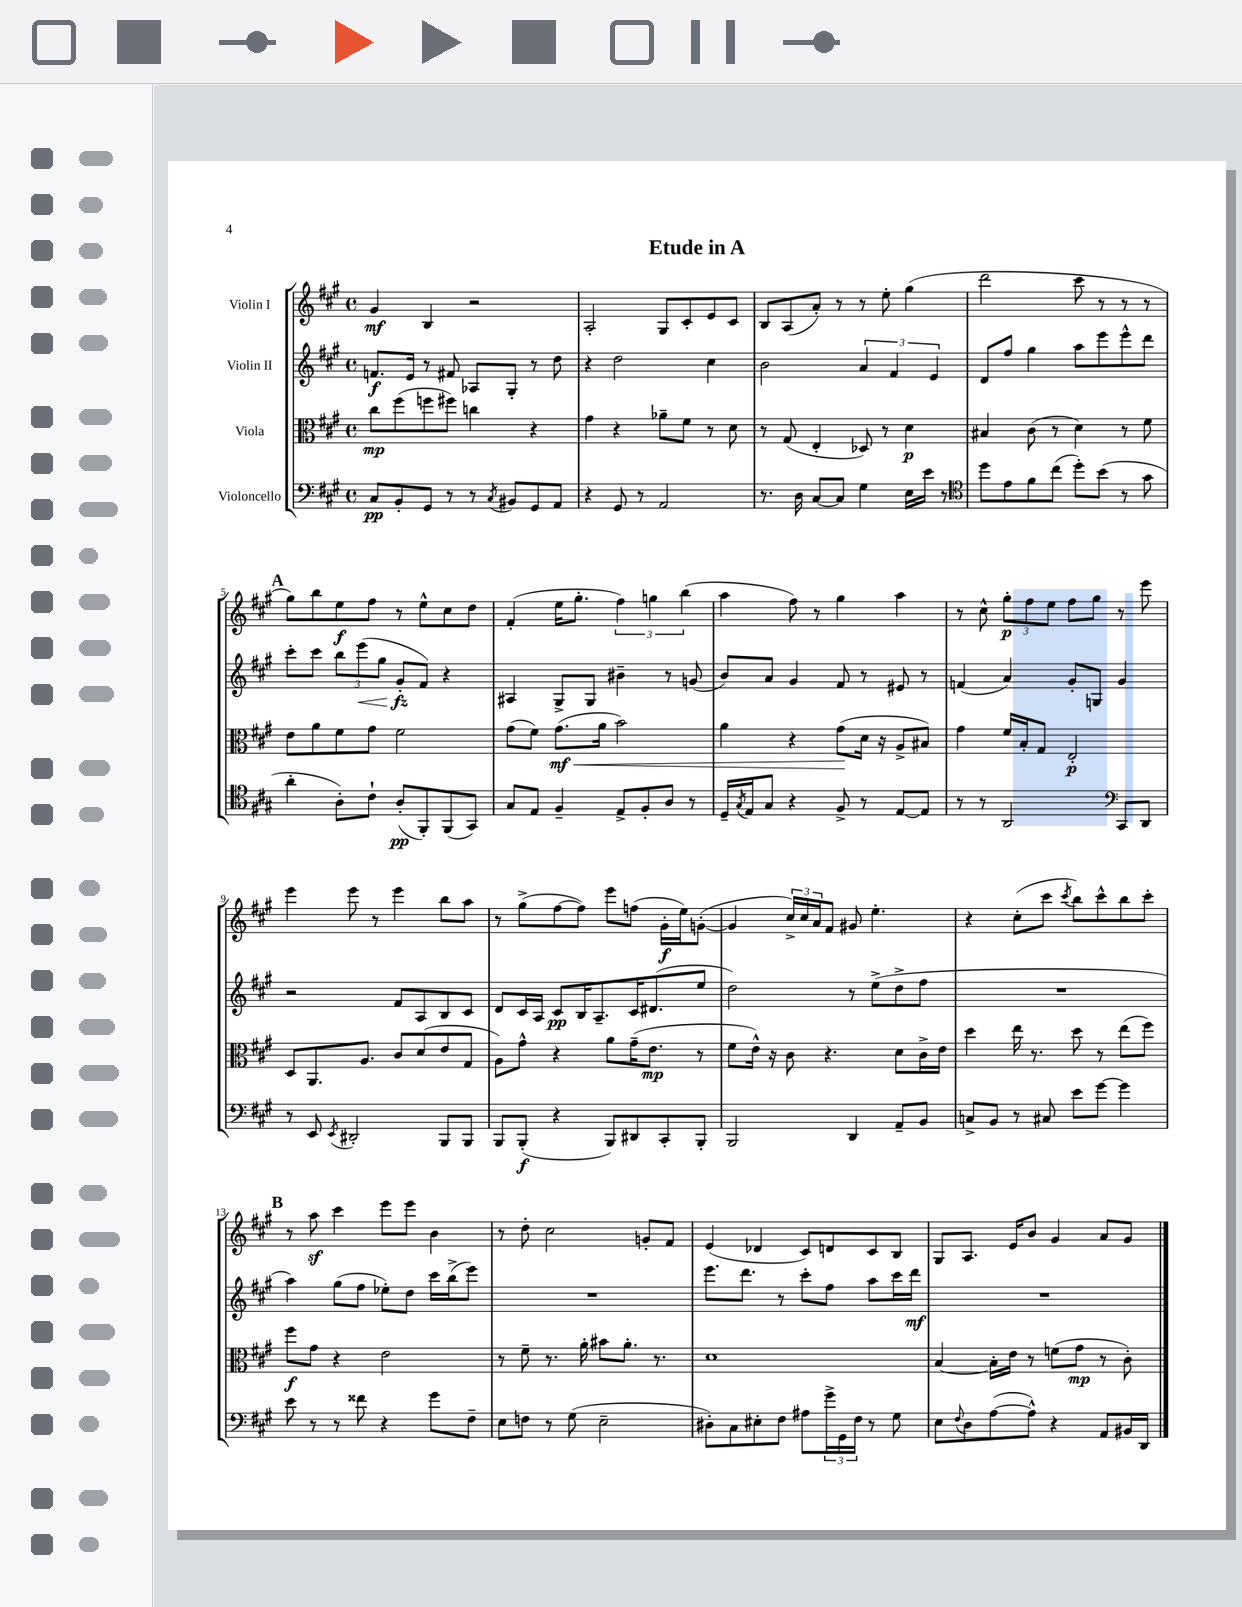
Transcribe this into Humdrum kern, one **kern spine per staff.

**kern	**kern	**kern	**kern
*staff4	*staff3	*staff2	*staff1
*clefF4	*clefC3	*clefG2	*clefG2
*k[f#c#g#]	*k[f#c#g#]	*k[f#c#g#]	*k[f#c#g#]
*M4/4	*M4/4	*M4/4	*M4/4
*met(c)	*met(c)	*met(c)	*met(c)
8C#	8cc#	8.f	4g#
8BB'	(8ff#	.	.
.	.	16e	.
8GG#	8ff	8r	4B
8r	8ff#)	8f#	.
8r	4cc	8A-	2r
8qC#	.	.	.
8BB#	.	8G#'	.
8GG#	4r	8r	.
8AA	.	8dd	.
=	=	=	=
4r	4g#	4r	2A'
8GG#	4r	2dd	.
8r	.	.	.
2AA	8a-~	.	8G#
.	8f#	.	8c#'
.	8r	4cc#	8e
.	8d	.	8c#
=	=	=	=
8.r	8r	2b	8B
.	(8G#	.	(8A
16D	.	.	.
[8C#	4E'	.	8a')
8C#]	.	.	8r
4G#	8D-)	6a	8r
.	8r	.	8ee'
.	.	6f#	.
16E	4d	.	(4gg#
16e	.	.	.
.	.	6e	.
8r	.	.	.
=	=	=	=
*clefC4	*	*	*
8dd	4B#	8d	2ddd
8e	.	8ff#	.
8f#	(8c#	4gg#	.
(8cc#	8r	.	.
8dd')	4d)	8aa	8ccc#
(8b	.	8eee	8r
8r	8r	8eee^^	8r
8g#	8f#	8ddd	8r
=	=	=	=
4a'	8e	8ccc#'	8gg#)
.	8a	8ccc#	8bb
8A')	8f#	12bb	8ee
.	.	(12eee	.
8c#`	8g#	.	8ff#
.	.	12gg#	.
(8A'	2f#	8g#'	8r
8FF#')	.	8f#)	8ee^^
(8FF#	.	4r	8cc#
8GG#)	.	.	8dd
=	=	=	=
8G#	(8g#	4A#	(4f#'
8E	8f#)	.	.
4F#~	(8.g#	8G#^	16ee
.	.	.	8.gg#'
.	.	8G#	.
.	16a	.	.
8E^	2b)	4b#~	6ff#)
8F#'	.	.	.
.	.	.	6gg
8A	.	8r	.
.	.	.	(6bb
8r	.	(8g	.
=	=	=	=
16D~	4a	8b)	4aa
8qG#	.	.	.
16E	.	.	.
8G#	.	8a	.
4r	4r	4g#	8ff#)
.	.	.	8r
8F#^	(8g#	8f#	4gg#
8r	16d	8r	.
.	16r	.	.
[8E	8A^	8e#	4aa
8E]	8B#)	8r	.
=	=	=	=
8r	4g#	(4f	8r
8r	.	.	8cc#^^
2AA	16f#	4a)	12gg#'
.	16B'	.	.
.	.	.	12ff#
.	8G#	.	.
.	.	.	12ee
.	2E'	8g#'	8ff#
.	.	8G	8gg#
*clefF4	*	*	*
8CC#	.	4g#	8r
8DD	.	.	8eee
=	=	=	=
8r	8D	2r	4eee
8EE	8.AA	.	.
8qEE	.	.	.
2DD#'	.	.	8eee
.	8.A	.	.
.	.	.	8r
.	8c#	8f#	4eee
.	(8d	8A	.
8BBB	8e	8B	8bb
8BBB	8G#	8c#	8aa
=	=	=	=
8BBB	8A)	8d	8r
(8BBB'	8g#^^	16c#	(8gg#^
.	.	16A	.
4r	4r	8c#	[8ff#
.	.	16B	8ff#])
.	.	8.A~	.
8BBB)	8a	.	8eee
8DD#	(16g#~	16c#	(8ff
.	8.e	(8.d#	.
8CC#'	.	.	16g#'
.	.	.	16ee)
8BBB'	8r	8ee	([8g'
=	=	=	=
2BBB	8f#	2dd)	4g]
.	16e^^)	.	.
.	16r	.	.
.	8c#	.	24cc#^)
.	.	.	24cc#
.	.	.	24a
.	4.r	.	8f#
4DD	.	8r	8g#
.	.	(8ee^	4.ee'
8AA~	8d	8dd^	.
8BB	16c#^	8ff#	.
.	16e	.	.
=	=	=	=
8C^	4dd	1r	4r
8BB	.	.	.
8r	16ee	.	(8cc#'
.	8.r	.	.
8C#	.	.	8ccc#
.	.	.	8qccc#
8e	8dd	.	8bb)
[8g#	8r	.	8ccc#^^
4g#]	(8ee	.	8bb
.	8ff#)	.	8ccc#'
=	=	=	=
8e	8ff#	4aa)	8r
8r	8g#	.	8aa
8r	4r	(8gg#	4ccc#
8f##	.	8ff#	.
4r	2e	8ee-')	8eee
.	.	8dd	8eee
8g#	.	16ccc#	4b
.	.	(16bb^	.
8F#~	.	8eee)	.
=	=	=	=
8E	8r	1r	8r
8F	8f#~	.	8dd'
8r	8.r	.	2cc#
(8G#	.	.	.
.	16a'	.	.
2E~	8b#	.	.
.	8.a'	.	.
.	.	.	8g'
.	8.r	.	.
.	.	.	8f#
=	=	=	=
8D#')	1d	8.eee	(4e
8C#	.	.	.
.	.	8.ddd	.
8E#'	.	.	4d-
8F#	.	8r	.
8A#	.	8ccc#'	8c#)
24g#^	.	8ff#	8d
24GG#	.	.	.
24F#	.	.	.
8r	.	8aa	8c#
8G#	.	16ccc#	8B
.	.	16ddd	.
=	=	=	=
8E	[4B	1r	8G#
8qqF#	.	.	.
8D	.	.	8.A
([8A	16B']	.	.
.	16e	.	16e
8A^^])	8r	.	8b
4r	(8f	.	4g#
.	8g#	.	.
8AA	8r	.	8a
16BB#	8c#')	.	8g#
16DD	.	.	.
==	==	==	==
*-	*-	*-	*-
